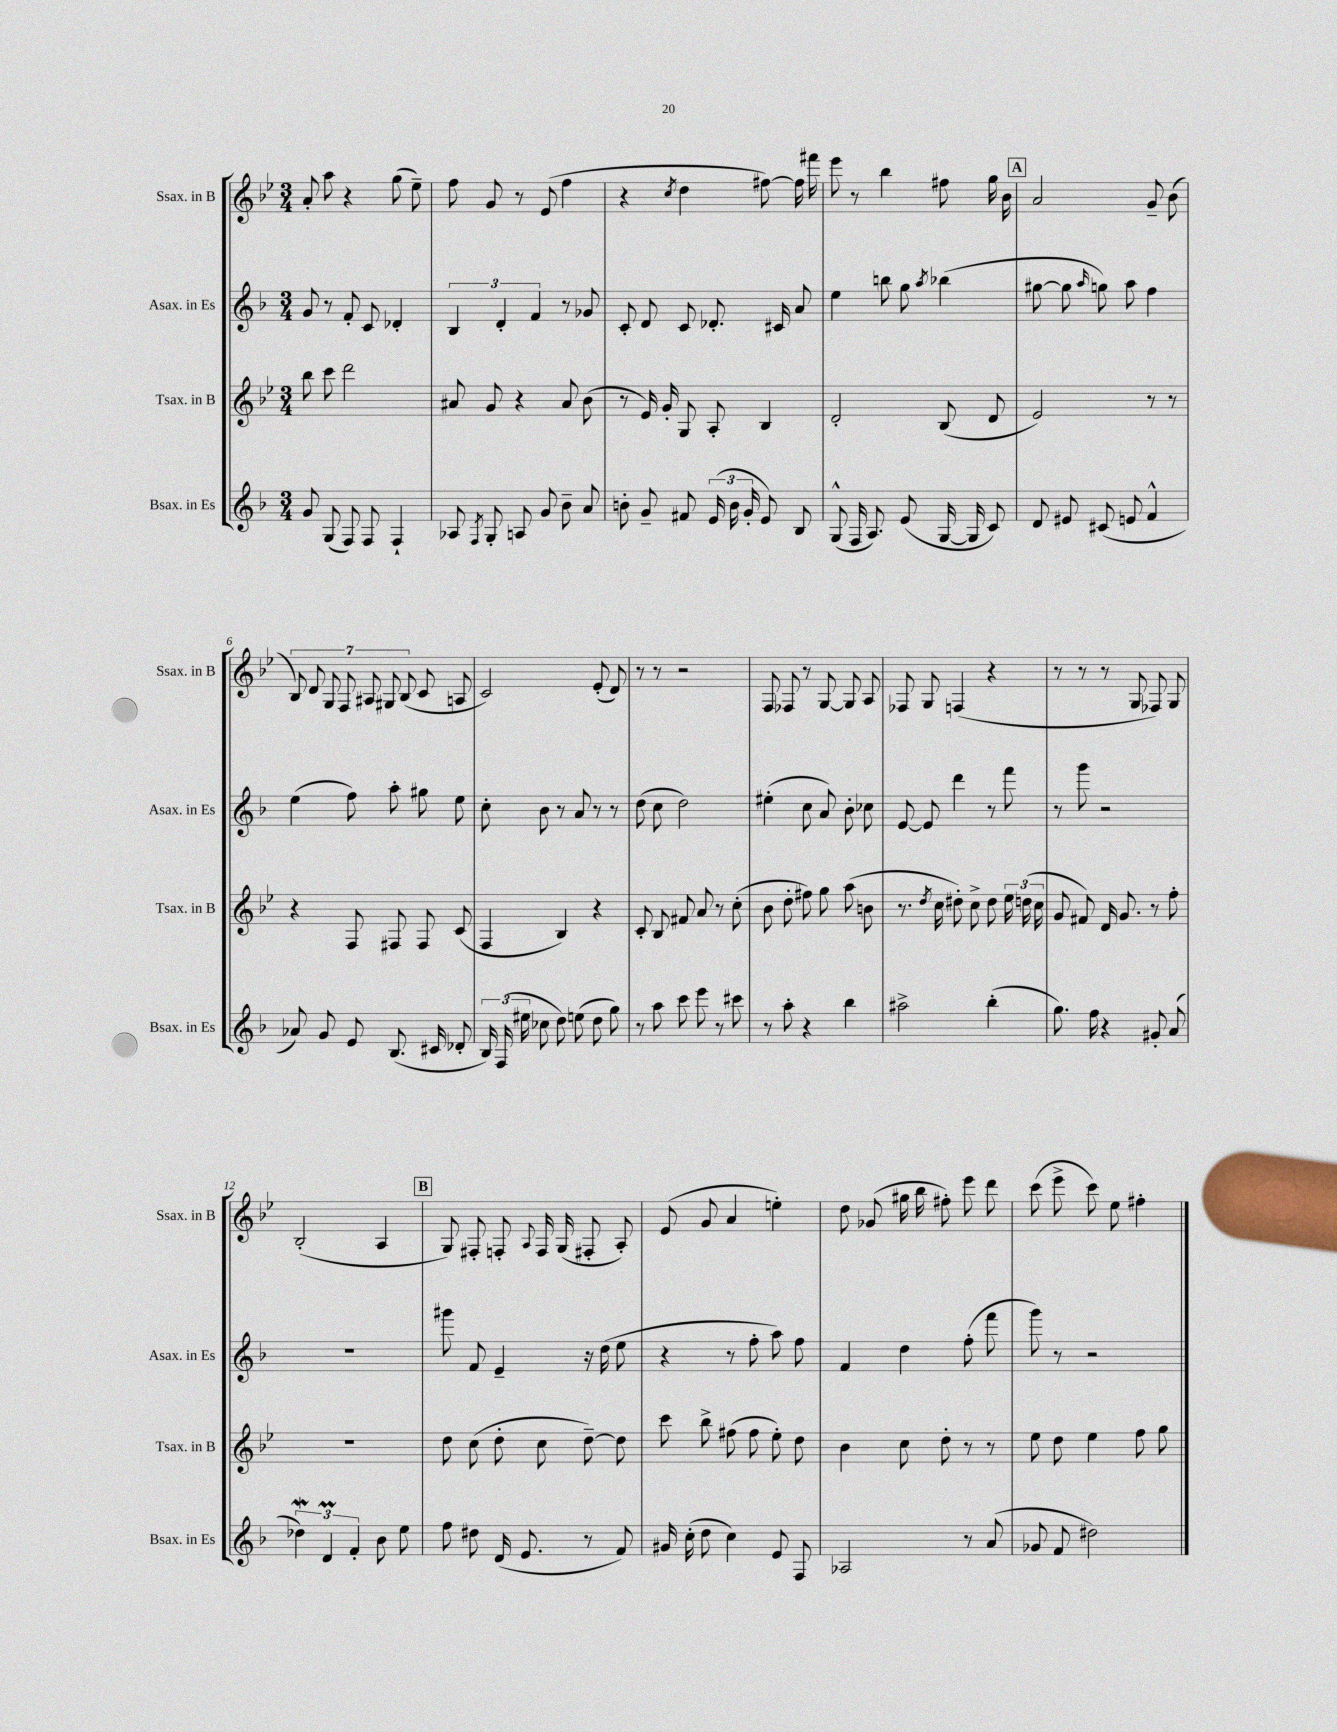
<<
\new StaffGroup <<
\new Staff = "s0" \with { instrumentName = "Ssax. in B" shortInstrumentName = "Ssax. in B" } {
    \clef treble \key bes \major \numericTimeSignature \time 3/4
    \autoBeamOff a'8-. a''8 r4 g''8( ees''8--) |
    f''8 g'8 r8 ees'8( f''4 |
    r4 \acciaccatura { c''8 } d''4 fis''8~) fis''16 fis'''16 |
    ees'''8 r8 bes''4 fis''8 g''16 bes'16 |
    \mark \markup { \box "A" } a'2 g'8-- bes'8( |
    \tuplet 7/4 { bes8) d'8 g8 f8 ais8 gis8 bes8( } c'8 a8 |
    c'2) ees'8-.( d'8) |
    r8 r8 r2 |
    f8 fes8 r8 g8~ g8 a8 |
    fes8 g8 f4( r4 |
    r8 r8 r8 g8 fes8) g8 |
    bes2-.( a4 |
    \mark \markup { \box "B" } g8) fis8-. f8-. \appoggiatura { a8 } f16 g16( fis8-. a8-.) |
    ees'8( g'8 a'4 e''4-.) |
    d''8 ges'8( gis''16 bes''16 fis''8-.) ees'''8 d'''8 |
    c'''8( ees'''8-> c'''8) ees''8 fis''4-. \bar "|." |
}
\new Staff = "s1" \with { instrumentName = "Asax. in Es" shortInstrumentName = "Asax. in Es" } {
    \clef treble \key f \major \numericTimeSignature \time 3/4
    \autoBeamOff g'8 r8 f'8-. c'8 des'4-. |
    \tuplet 3/2 { bes4 d'4-. f'4 } r8 ges'8 |
    c'8-. d'8 c'8 des'8.-. cis'16 a'8 |
    e''4 b''8 g''8 \acciaccatura { a''8 } bes''4( |
    \mark \markup { \box "A" } gis''8~ gis''8 \grace { a''16 } g''8) a''8 f''4 |
    e''4( f''8) a''8-. gis''8 e''8 |
    c''8-. bes'8 r8 a'8 r8 r8 |
    d''8( c''8 d''2) |
    eis''4-.( c''8 a'8) bes'8-. ces''8 |
    e'8~ e'8 d'''4 r8 f'''8 |
    r8 g'''8 r2 |
    R2. |
    \mark \markup { \box "B" } gis'''8 f'8 e'4-- r16 d''16( e''8 |
    r4 r8 f''8-. a''8) f''8 |
    f'4 d''4 f''8-.( f'''8 |
    g'''8) r8 r2 \bar "|." |
}
\new Staff = "s2" \with { instrumentName = "Tsax. in B" shortInstrumentName = "Tsax. in B" } {
    \clef treble \key bes \major \numericTimeSignature \time 3/4
    \autoBeamOff bes''8 c'''8 d'''2 |
    ais'8 g'8 r4 ais'8 bes'8( |
    r8 ees'16) g'16-. g8 a8-. bes4 |
    d'2-. bes8( d'8 |
    \mark \markup { \box "A" } ees'2) r8 r8 |
    r4 f8 fis8 fis8 c'8( |
    f4 bes4) r4 |
    c'8-. bes8 fis'8 a'8 r8 c''8-.( |
    bes'8 d''8-. fis''8) g''8 a''8( b'8 |
    r8. \acciaccatura { d''8 } c''16 dis''8-.) c''8-> dis''8 \tuplet 3/2 { ees''16 d''16( c''16 } |
    g'8 fis'8) d'16 g'8. r8 f''8-. |
    R2. |
    \mark \markup { \box "B" } d''8 c''8( d''8-. c''8 d''8~--) d''8 |
    c'''8 bes''8-> fis''8( fis''8 ees''8-.) d''8 |
    bes'4 c''8 d''8-. r8 r8 |
    ees''8 d''8 ees''4 f''8 g''8 \bar "|." |
}
\new Staff = "s3" \with { instrumentName = "Bsax. in Es" shortInstrumentName = "Bsax. in Es" } {
    \clef treble \key f \major \numericTimeSignature \time 3/4
    \autoBeamOff g'8 g8( f8) f8 f4-! |
    aes8 \acciaccatura { f8 } g8-. a8 g'8 bes'8-- a'8 |
    b'8-. g'8-- fis'8 \tuplet 3/2 { e'16( b'16 g'16-. } e'8) bes8 |
    g8-^( f16 a8.) e'8( g16~ g16 c'8) |
    \mark \markup { \box "A" } d'8 eis'8 cis'8( e'8 f'4-^ |
    aes'8) g'8 e'8 bes8.( cis'16 des'8-. |
    \tuplet 3/2 { bes16) f16( eis''16 } ces''8 d''8) e''8( d''8 g''8) |
    r8 a''8 c'''8 e'''8 r8 cis'''8 |
    r8 a''8-. r4 bes''4 |
    ais''2-> bes''4-.( |
    g''8.) f''16 r4 gis'8-. a'8( |
    \tuplet 3/2 { des''4\mordent) d'4\prall f'4-. } bes'8 e''8 |
    \mark \markup { \box "B" } f''8 dis''8 d'16( e'8. r8 f'8) |
    gis'16 c''16-.( d''8 c''4) e'8 f8 |
    aes2 r8 a'8( |
    ges'8 f'8 dis''2) \bar "|." |
}
>>
>>
